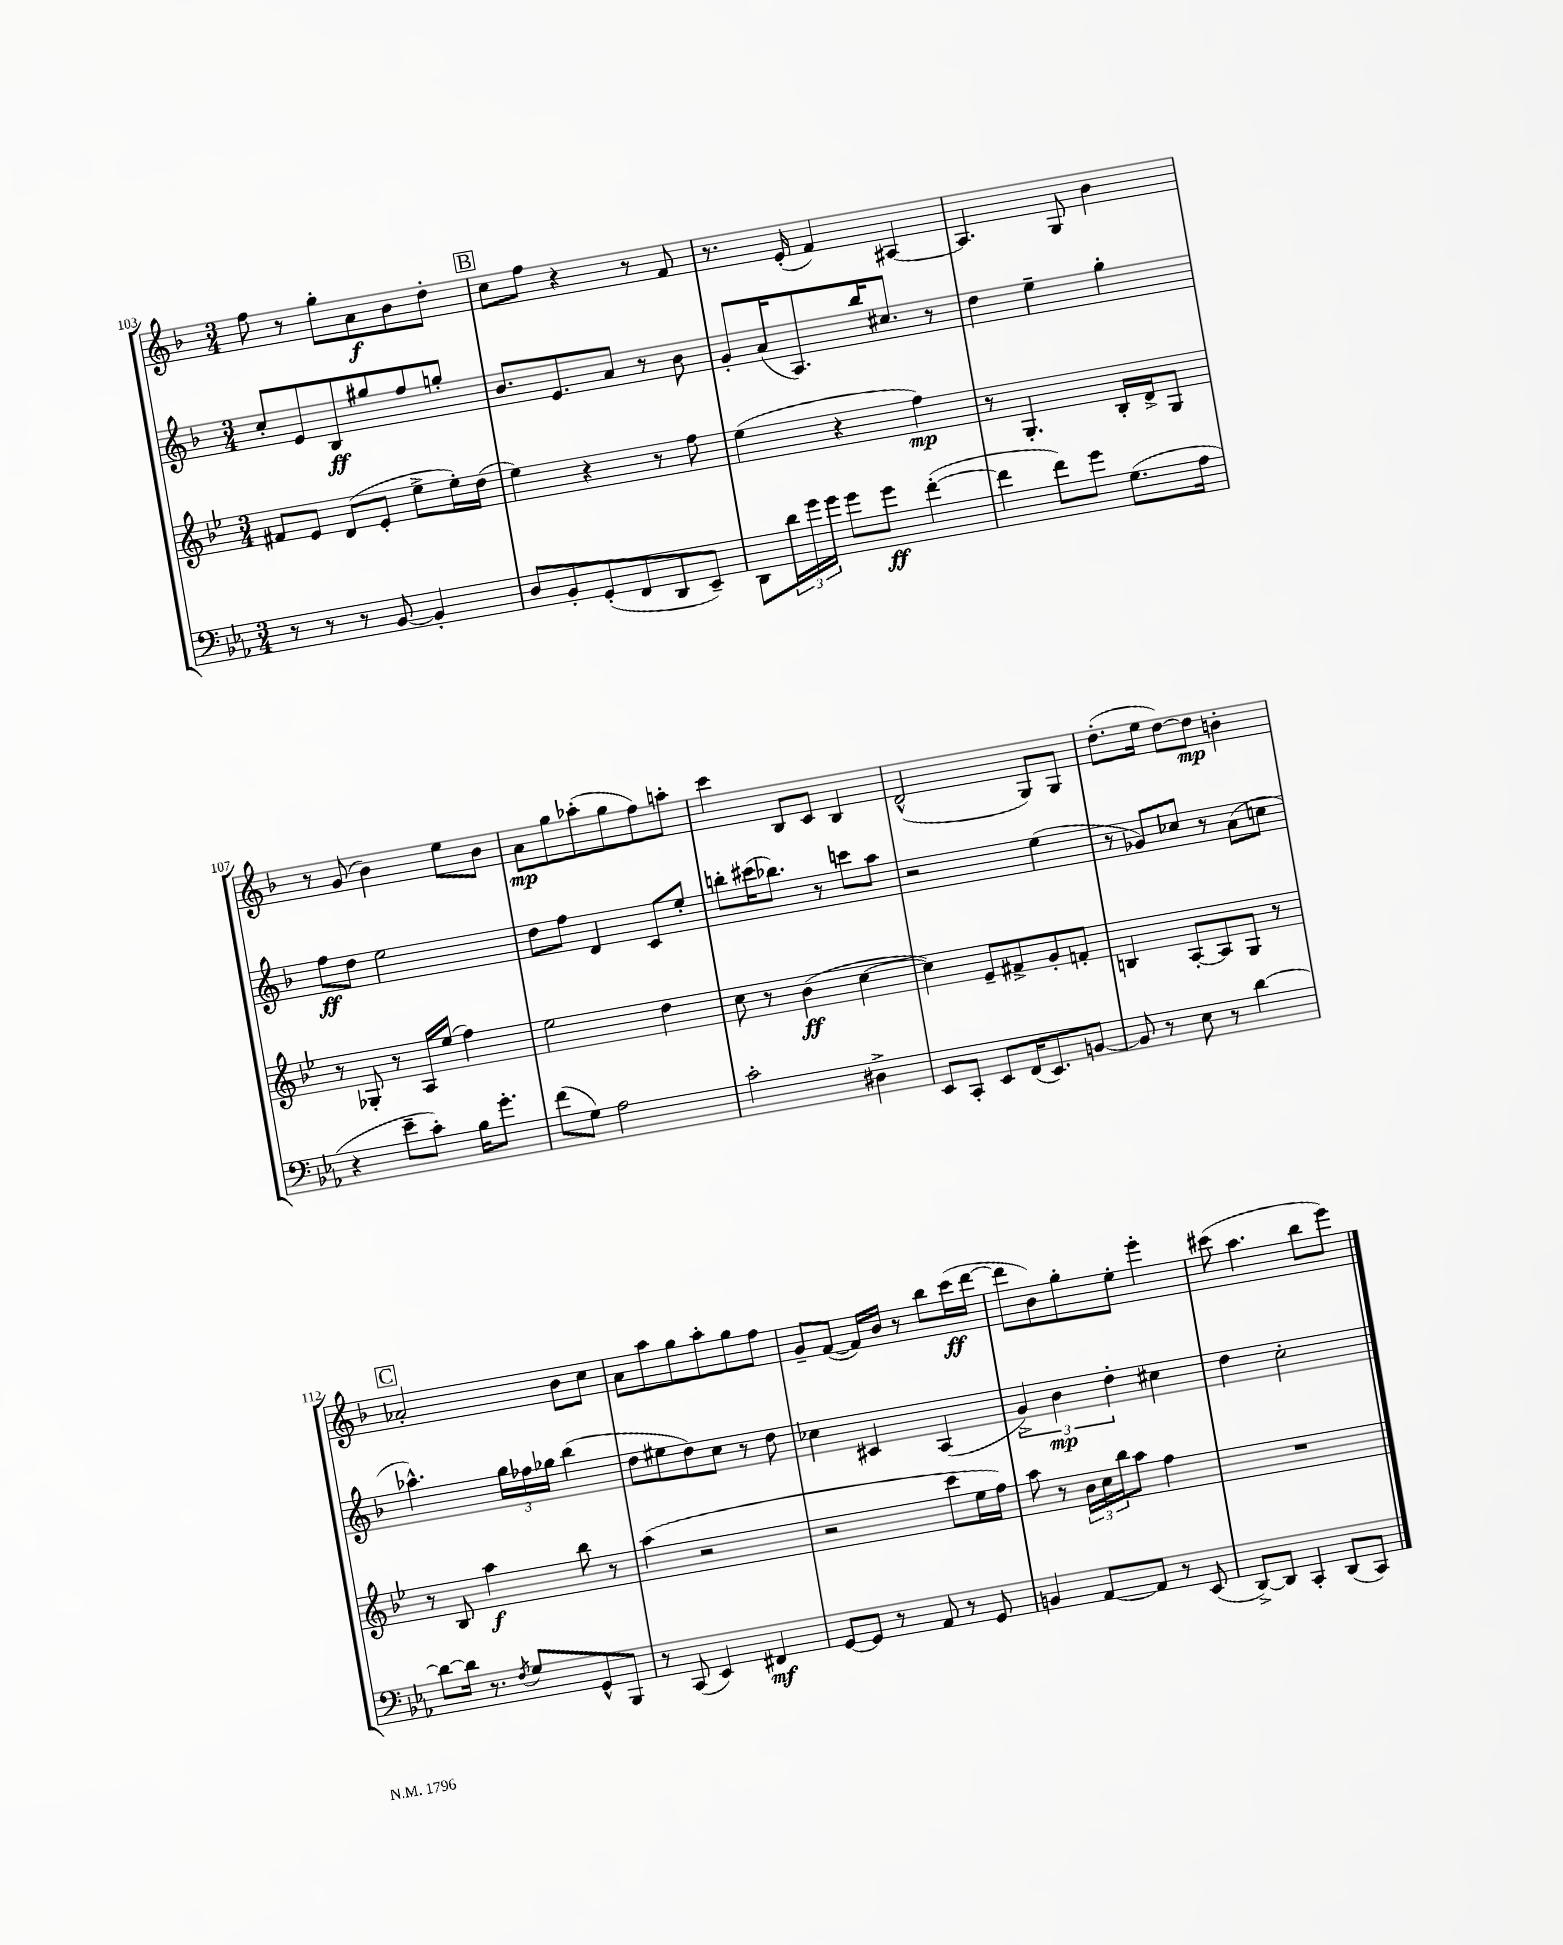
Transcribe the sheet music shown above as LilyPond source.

<<
\new StaffGroup <<
\new Staff = "s0" {
    \clef treble \key f \major \numericTimeSignature \time 3/4
    f''8 r8 g''8-. a'8\f bes'8 d''8-. |
    \mark \markup { \box "B" } c''8 f''8 r4 r8 f'8 |
    r8. e'16-.( f'4) ais4~ |
    ais4. g8 bes'4 |
    r8 g'8( bes'4) e''8 bes'8 |
    a'8\mp g''8 aes''8-.( g''8 f''8) a''8-. |
    c'''4 bes8 c'8 bes4 |
    d'2-^( g8) g8 |
    d''8.-.( e''16 d''8~) d''8\mp b'4-. |
    \mark \markup { \box "C" } aes'2-. bes'8 c''8 |
    a'8 a''8 g''8 a''8-. g''8 f''8 |
    g'8-- f'8~( f'16) bes'16 r8 bes''8 c'''16\ff( d'''16~ |
    d'''8 bes'8) g''8-. e''8-. e'''4-. |
    cis'''8( a''4. bes''8 e'''8) \bar "|." |
}
\new Staff = "s1" {
    \clef treble \key f \major \numericTimeSignature \time 3/4
    c''8-. e'8 bes8\ff gis''8 f''8 g''8-. |
    \mark \markup { \box "B" } bes'8. e'8. a'8 r8 bes'8 |
    g'8-. a'16( a8.) bes''16 cis''8. r8 |
    d''4 e''4-- g''4-. |
    f''8\ff d''8 e''2 |
    d''8 f''8 d'4 c'8 e''8-. |
    b''8-. cis'''16( bes''8.) r8 c'''8 a''8 |
    r2 e''4( |
    r8 ges'8) ces''8 r8 a'8( c''8 |
    \mark \markup { \box "C" } aes''4.-^) \tuplet 3/2 { g''16 fes''16 ges''16 } bes''4( |
    d''8 eis''8 d''8) c''8 r8 d''8 |
    ces''4 cis'4 a4( |
    \tuplet 3/2 { g'4->) bes'4\mp d''4-. } cis''4 |
    d''4 c''2-. \bar "|." |
}
\new Staff = "s2" {
    \clef treble \key bes \major \numericTimeSignature \time 3/4
    fis'8 ees'8 d'8( ees'8-. ees''8-> ees''16-.) d''16( |
    \mark \markup { \box "B" } ees''4) r4 r8 f''8 |
    ees''4( r4 f''4\mp) |
    r8 g4.-. bes16-. d'16-> g8 |
    r8 ges8-. r8 a16 ees''16( f''4) |
    ees''2 d''4 |
    c''8 r8 bes'4\ff( c''4~ |
    c''4) ees'8-- fis'8-> g'8-. f'8-. |
    b4 a8~-. a8 g8 r8 |
    \mark \markup { \box "C" } r8 bes8 a''4\f bes''8 r8 |
    a''4( r2 |
    r2 c'''8 ees''16 f''16) |
    a''8 r8 \tuplet 3/2 { bes'16 c''16 bes''16 } a''8 f''4 |
    R2. \bar "|." |
}
\new Staff = "s3" {
    \clef bass \key ees \major \numericTimeSignature \time 3/4
    r8 r8 r8 bes,8~ bes,4-. |
    \mark \markup { \box "B" } d8 bes,8-. g,8-.( f,8 d,8 ees,8--) |
    d,8 \tuplet 3/2 { d'16 g'16 g'16 } g'8 g'8\ff f'4~-.( |
    f'4 f'8) g'8 g8.( aes16 |
    r4 ees'8-- c'8-.) bes16 g'8.-. |
    f'8( g8) aes2 |
    c'2-. dis4-> |
    ees,8 c,8-. ees,8 f,16( ees,8.) b,8~ |
    b,8 r8 ees8 r8 d'4~ |
    \mark \markup { \box "C" } d'8~ d'16 r8. \acciaccatura { f8 } g8 g,8-^ bes,,8 |
    r8 c,8( ees,4) fis,4\mf |
    g,8~ g,8 r8 aes,8 r8 g,8 |
    b,4 aes,8~ aes,8 r8 ees,8( |
    d,8~->) d,8 c,4-. d,8( c,8) \bar "|." |
}
>>
>>
\layout { \context { \Score currentBarNumber = #103 } }
